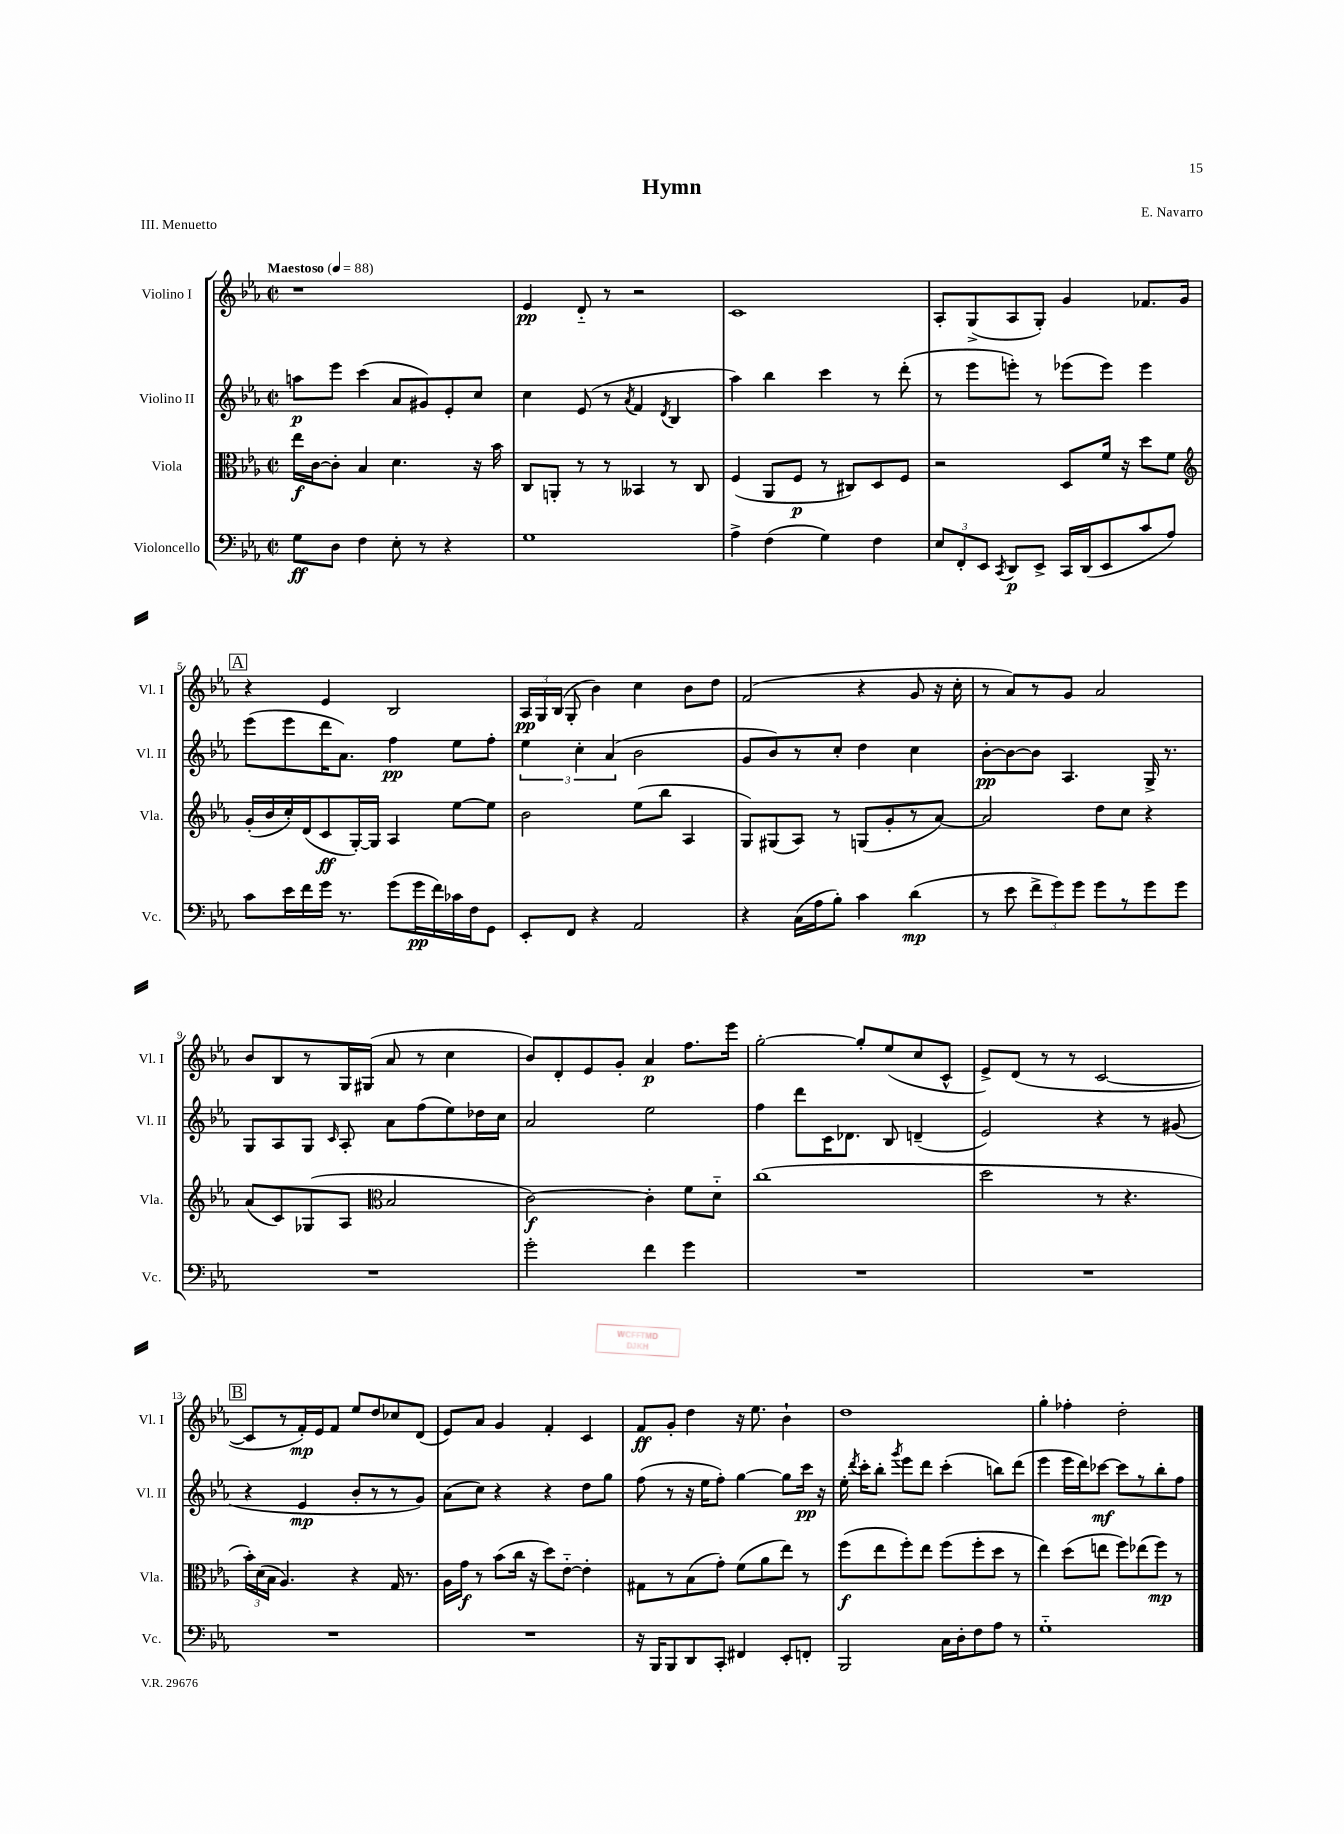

**kern	**kern	**kern	**kern
*staff4	*staff3	*staff2	*staff1
*clefF4	*clefC3	*clefG2	*clefG2
*k[b-e-a-]	*k[b-e-a-]	*k[b-e-a-]	*k[b-e-a-]
*M2/2	*M2/2	*M2/2	*M2/2
*met(c|)	*met(c|)	*met(c|)	*met(c|)
*MM88	*MM88	*MM88	*MM88
8G	16ee-	8aa	1r
.	[16c	.	.
8D	8c']	8eee-	.
4F	4B-	(4ccc	.
8E-'	4.d	8a-	.
8r	.	8g#)	.
4r	.	8e-'	.
.	16r	8cc	.
.	16b-	.	.
=	=	=	=
1G	8C	4cc	4e-
.	8AA'	.	.
.	8r	(8e-	8d'~
.	8r	8r	8r
.	.	8qa-	.
.	4BB--	4f	2r
.	.	8qd	.
.	8r	4B-	.
.	8C	.	.
=	=	=	=
4A-^	(4F	4aa-)	1c
(4F	8AA-	4bb-	.
.	8F	.	.
4G)	8r	4ccc	.
.	8C#)	.	.
4F	8D	8r	.
.	8F	(8ddd'	.
=	=	=	=
12E-	2r	8r	8A-'
12FF'	.	.	.
.	.	8eee-	(8G^
12EE-	.	.	.
8qCC	.	.	.
8DD	.	8eee')	8A-
8EE-^	.	8r	8G')
16CC	8D	(8eee-	4g
(16DD	.	.	.
8EE-	16f	8eee-)	.
.	16r	.	.
8c	8dd	4eee-	8.f-
8A-)	8f	.	.
.	.	.	16g
=	=	=	=
*	*clefG2	*	*
8c	(16g'	(8eee-	4r
.	16b-	.	.
16e-	16cc')	8eee-	.
16f	(16d	.	.
16g	8c	16ddd	4e-
8.r	.	8.a-)	.
.	[16G')	.	.
.	16G]	.	.
(8g	4A-	4ff	2B-
16g	.	.	.
16f)	.	.	.
16c-	[8ee-	8ee-	.
16F	.	.	.
8GG	8ee-]	8ff'	.
=	=	=	=
8EE-'	2b-	6ee-	24A-
.	.	.	24G
.	.	.	(24B-
8FF	.	.	8G'
.	.	6cc'	.
4r	.	.	4b-)
.	.	(6a-	.
2AA-	(8ee-	2b-	4cc
.	8bb-	.	.
.	4A-	.	8b-
.	.	.	8dd
=	=	=	=
4r	8G)	8g	(2f
.	(8G#	8b-)	.
(16C	8A-)	8r	.
16A-	.	.	.
8B-')	8r	8cc'	.
4c	(8G	4dd	4r
.	8g'	.	.
(4d	8r	4cc	8g
.	[8a-)	.	16r
.	.	.	16cc'
=	=	=	=
8r	2a-]	[8b-'	8r
8e-	.	8b-_	8a-)
12f^	.	8b-]	8r
12g)	.	.	.
.	.	4.A-	8g
12g	.	.	.
8g	8dd	.	2a-
8r	8cc	.	.
8g	4r	16G^	.
.	.	8.r	.
8g	.	.	.
=	=	=	=
1r	(8a-	8G	8b-
.	8c)	8A-	8B-
.	(8G-	8G	8r
.	.	16qqc	.
.	8A-	8A-'	16G
.	.	.	(16G#
*	*clefC3	*	*
.	2B-	8a-	8a-
.	.	(8ff	8r
.	.	8ee-)	4cc
.	.	16dd-	.
.	.	16cc	.
=	=	=	=
2g'	[2c)	2a-	8b-)
.	.	.	8d'
.	.	.	8e-
.	.	.	8g'
4f	4c']	2ee-	4a-
4g	8f	.	8.ff
.	8d'~	.	.
.	.	.	16eee-
=	=	=	=
1r	(1cc	4ff	[2gg'
.	.	8ddd	.
.	.	16c	.
.	.	8.d-	.
.	.	.	8gg']
.	.	8B-	(8ee-
.	.	(4d~	8cc
.	.	.	8c^^
=	=	=	=
1r	2dd	2e-)	8e-^)
.	.	.	(8d
.	.	.	8r
.	.	.	8r
.	8r	4r	[2c
.	4.r	.	.
.	.	8r	.
.	.	(8g#	.
=	=	=	=
1r	24b-')	4r	8c]
.	(24d	.	.
.	24B-	.	.
.	4.A-)	.	8r
.	.	4e-	16f')
.	.	.	16e-
.	.	.	8f
.	4r	8b-'	8ee-
.	.	8r	8dd
.	16G	8r	8cc-
.	8.r	.	.
.	.	8g)	(8d
=	=	=	=
1r	16A-	(8a-	8e-)
.	16g	.	.
.	8r	8cc)	8a-
.	(8b-	4r	4g
.	16cc	.	.
.	16r	.	.
.	8dd)	4r	4f'
.	[8e-'~	.	.
.	4e-']	8dd	4c
.	.	8gg	.
=	=	=	=
16r	8G#	(8ff	8f
16BBB-	.	.	.
8BBB-	8r	8r	8g'
8DD	(8B-	16r	4dd
.	.	16ee-	.
8CC'	8g')	8ff')	.
4FF#	(8f	[4gg	16r
.	.	.	8.ee-
.	8a-	.	.
8EE-'	8ee-)	8gg]	4b-`
8FF'	8r	16ccc	.
.	.	16r	.
=	=	=	=
2BBB-	(8ff	16ee-'	1dd
.	.	8qddd	.
.	.	16ccc'	.
.	8ee-	8bb-'	.
.	.	8qggg	.
.	8ff')	8eee-	.
.	8ee-	8ddd	.
16C	(8ff	(4ccc'	.
16D'	.	.	.
8F	8ff'	.	.
8A-	8dd	8bb)	.
8r	8r	(8ddd	.
=	=	=	=
1G'~	4ee-)	4eee-	4gg'
.	(8dd	16eee-	4ff-'
.	.	16ddd)	.
.	8ee	[8ccc-	.
.	8ff)	8ccc-]	2dd'
.	(8ee-	8r	.
.	8ff)	8bb-'	.
.	8r	8ff	.
==	==	==	==
*-	*-	*-	*-
